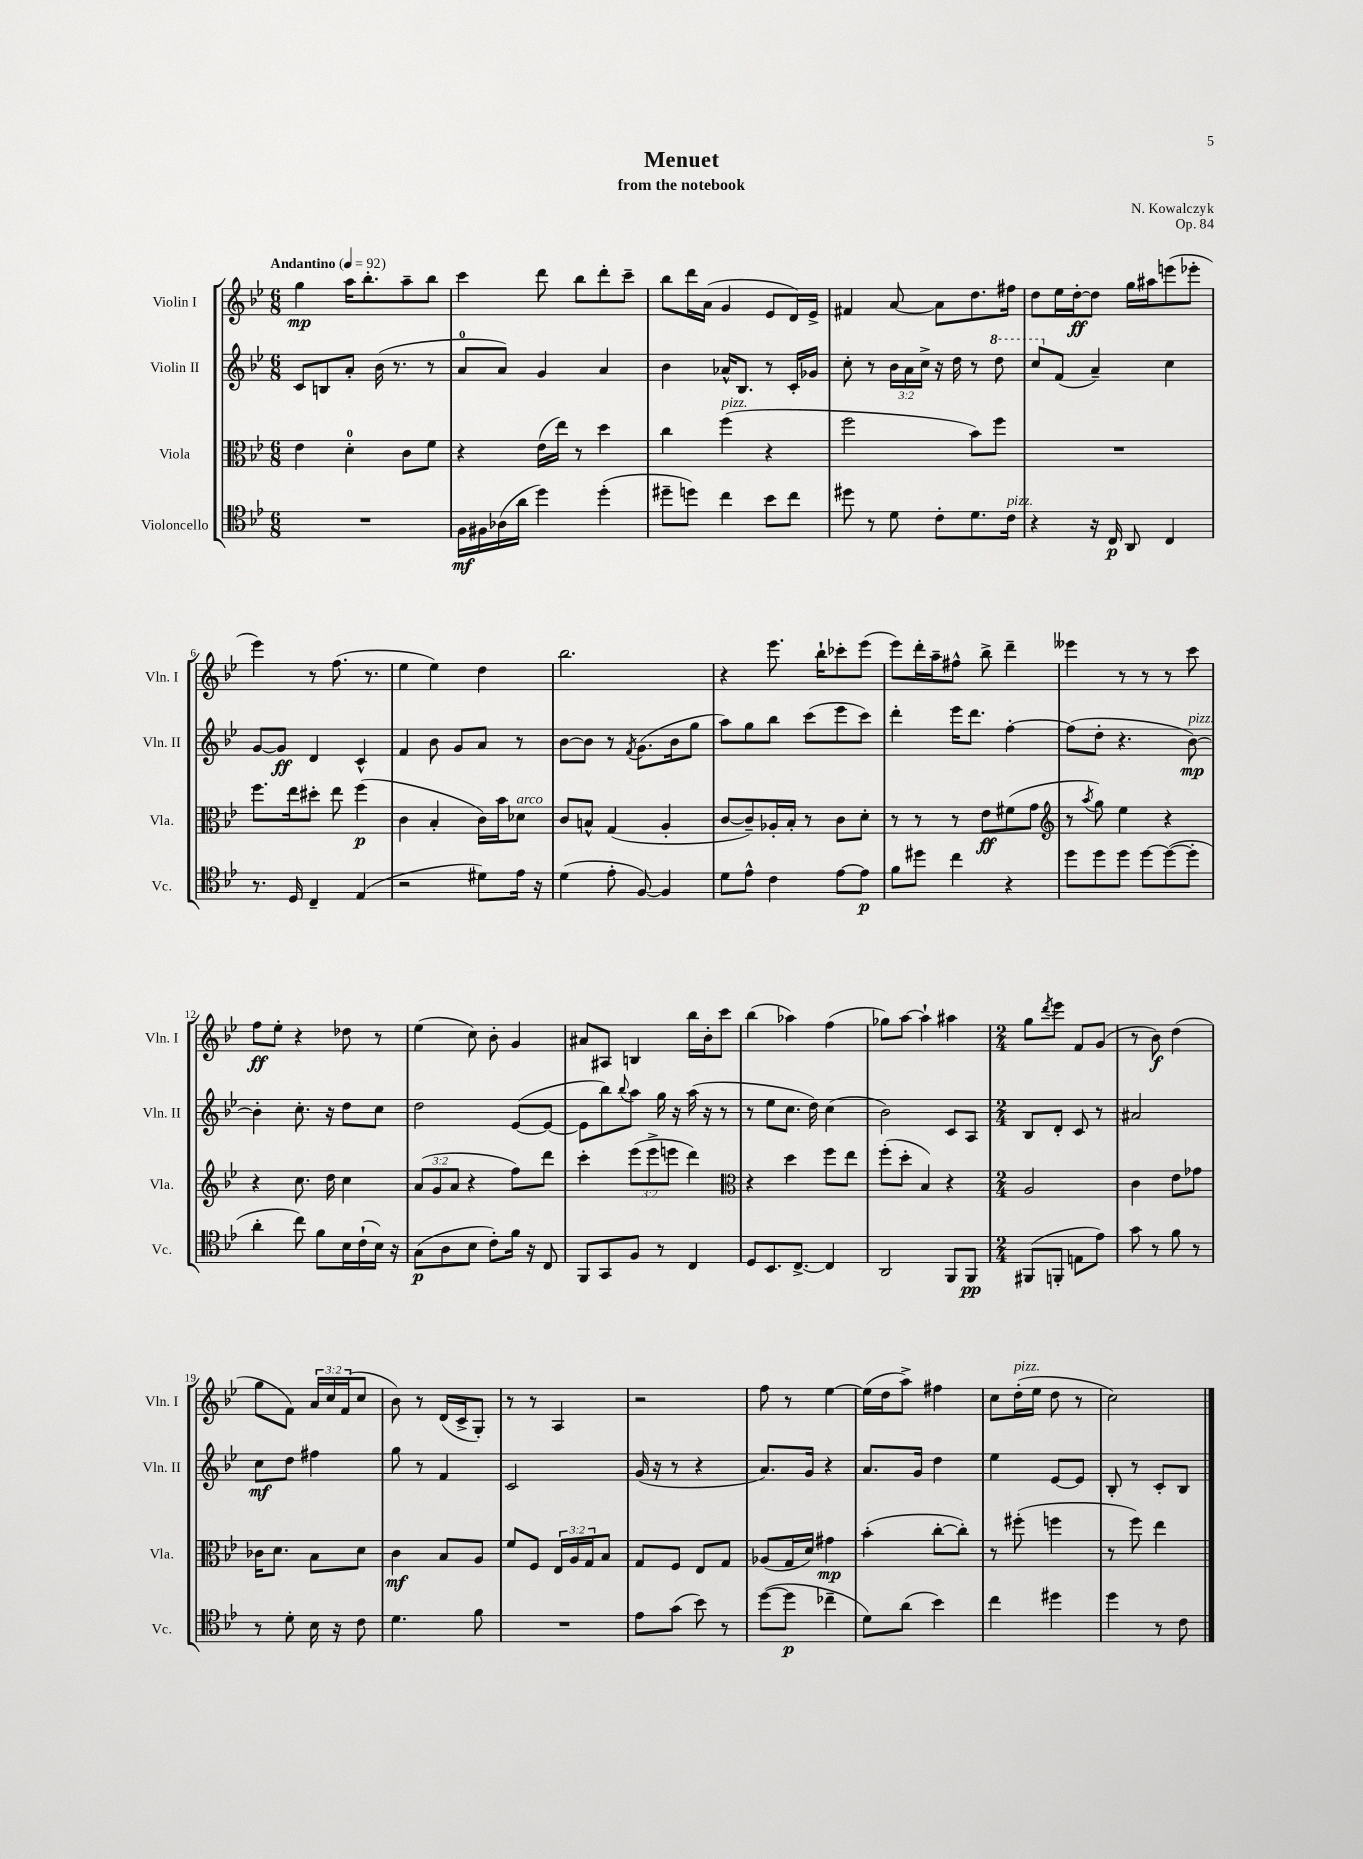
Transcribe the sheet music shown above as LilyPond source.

\header { title = "Menuet" composer = "N. Kowalczyk" subtitle = "from the notebook" opus = "Op. 84" }
<<
\new StaffGroup <<
\new Staff = "s0" \with { instrumentName = "Violin I" shortInstrumentName = "Vln. I" } {
    \clef treble \key bes \major \numericTimeSignature \time 6/8 \override Staff.TupletNumber.text = #tuplet-number::calc-fraction-text \tempo "Andantino" 4 = 92
    g''4\mp a''16 bes''8.-. a''8-- bes''8 |
    c'''4 d'''8 bes''8 d'''8-. c'''8-- |
    bes''8 d'''16 a'16( g'4 ees'8 d'16) ees'16-> |
    fis'4 a'8~ a'8 d''8. fis''16 |
    d''8 ees''16 d''16~-.\ff d''8 g''16 ais''16 e'''8( ees'''8-. |
    ees'''4) r8 f''8.( r8. |
    ees''4 ees''4) d''4 |
    bes''2. |
    r4 ees'''8. bes''16-! ces'''8-. ees'''8( |
    ees'''8) d'''16-. a''16-- fis''8-^ bes''8-> d'''4-- |
    eeses'''4 r8 r8 r8 c'''8 |
    f''8\ff ees''8-. r4 des''8 r8 |
    ees''4( c''8) bes'8-. g'4 |
    ais'8 ais8 b4 bes''16 bes'16-. c'''8 |
    bes''4( aes''4) f''4( |
    ges''8) a''8~ a''4-! ais''4 |
    \numericTimeSignature \time 2/4 g''8 \acciaccatura { d'''8 } ees'''8 f'8 g'8( |
    r8 bes'8\f) d''4( |
    g''8 f'8) \tuplet 3/2 { a'16 c''16 f'16( } c''8 |
    bes'8) r8 d'16( c'16-> g8-.) |
    r8 r8 a4 |
    r2 |
    f''8 r8 ees''4~ |
    ees''16( d''16 a''8->) fis''4 |
    c''8 d''16-.^\markup { \italic "pizz." }( ees''16 d''8 r8 |
    c''2) \bar "|." |
}
\new Staff = "s1" \with { instrumentName = "Violin II" shortInstrumentName = "Vln. II" } {
    \clef treble \key bes \major \numericTimeSignature \time 6/8 \override Staff.TupletNumber.text = #tuplet-number::calc-fraction-text
    c'8 b8 a'8-. bes'16( r8. r8 |
    a'8-0 a'8) g'4 a'4 |
    bes'4 aes'16-^ bes8. r8 c'16-. ges'16 |
    c''8-. r8 \tuplet 3/2 { bes'16 a'16 c''16-> } r16 d''16 r8 \ottava #1 d'''8 |
    c'''8 \ottava #0 f'8( a'4--) c''4 |
    g'8~ g'8\ff d'4 c'4-^ |
    f'4 bes'8 g'8 a'8 r8 |
    bes'8~ bes'8 r8 \acciaccatura { f'8 } g'8.( bes'16 g''8 |
    a''8) g''8 bes''8 c'''8( ees'''8 c'''8) |
    d'''4-. ees'''16 d'''8. f''4~-. |
    f''8( d''8-. r4. bes'8~\mp^\markup { \italic "pizz." }) |
    bes'4-. c''8.-. r16 d''8 c''8 |
    d''2 ees'8~( ees'8~ |
    ees'8 bes''8) \appoggiatura { bes''8 } a''8 g''16 r16 a''16( r16 r8 |
    r8 ees''8 c''8. d''16) c''4( |
    bes'2) c'8 a8 |
    \numericTimeSignature \time 2/4 bes8 d'8-. c'8 r8 |
    ais'2 |
    c''8\mf d''8 fis''4 |
    g''8 r8 f'4 |
    c'2 |
    g'16( r16 r8 r4 |
    a'8.) g'16 r4 |
    a'8. g'16 d''4 |
    ees''4 ees'8~ ees'8 |
    bes8-. r8 c'8-. bes8 \bar "|." |
}
\new Staff = "s2" \with { instrumentName = "Viola" shortInstrumentName = "Vla." } {
    \clef alto \key bes \major \numericTimeSignature \time 6/8 \override Staff.TupletNumber.text = #tuplet-number::calc-fraction-text
    ees'4 d'4-0-. c'8 f'8 |
    r4 ees'16( ees''16) r8 d''4 |
    c''4 f''4^\markup { \italic "pizz." }( r4 |
    f''2 bes'8) f''8 |
    R2. |
    f''8. ees''16 dis''8-. ees''8 f''4\p( |
    c'4 bes4-. c'16) bes'16 des'8^\markup { \italic "arco" } |
    c'8 b8-^ g4( a4-. |
    c'8~ c'8--) aes16-. bes16-. r8 c'8 d'8-. |
    r8 r8 r8 ees'8\ff fis'8( g'8 |
    \clef treble r8 \acciaccatura { a''8 } g''8) ees''4 r4 |
    r4 c''8. d''16 c''4 |
    \tuplet 3/2 { a'8( g'8 a'8 } r4 f''8) d'''8 |
    c'''4-. \tuplet 3/2 { ees'''8( ees'''8-> e'''8 } d'''4) |
    \clef alto r4 d''4 f''8 ees''8 |
    f''8-.( d''8-. bes4) r4 |
    \numericTimeSignature \time 2/4 a2 |
    c'4 ees'8 ges'8 |
    ces'16 d'8. bes8 d'8 |
    c'4\mf bes8 a8 |
    f'8 f8 \tuplet 3/2 { ees16 a16 g16 } bes8 |
    g8 f8 ees8 g8 |
    aes8( g16 d'16) gis'4\mp |
    bes'4-.( c''8~-. c''8-.) |
    r8 fis''8-.( f''4 |
    r8 f''8) ees''4 \bar "|." |
}
\new Staff = "s3" \with { instrumentName = "Violoncello" shortInstrumentName = "Vc." } {
    \clef tenor \key bes \major \numericTimeSignature \time 6/8
    R2. |
    f16\mf fis16 aes16( a'16 d''4) d''4-.( |
    dis''8-- d''8) c''4 bes'8 c''8 |
    dis''8 r8 d'8 c'8-. d'8. c'16^\markup { \italic "pizz." } |
    r4 r16 c16\p a,8 c4 |
    r8. d16 c4-- ees4( |
    r2 dis'8) ees'16 r16 |
    d'4( ees'8-. f8~) f4 |
    d'8 ees'8-^ c'4 ees'8~ ees'8\p |
    f'8 dis''8 c''4 r4 |
    d''8 d''8 d''8 d''8~ d''8~( d''8-. |
    a'4-. c''8) f'8 bes16 c'16-!( bes16) r16 |
    g8\p( a8 bes8 c'8-.) f'16 r16 c8 |
    f,8 g,8 f8 r8 c4 |
    d8 bes,8. c8.~-> c4 |
    a,2 f,8 f,8\pp |
    \numericTimeSignature \time 2/4 fis,8( f,8-. e8 ees'8) |
    g'8 r8 f'8 r8 |
    r8 d'8-. bes16 r16 c'8 |
    d'4. f'8 |
    R2 |
    ees'8 g'8( bes'8) r8 |
    d''8~( d''8\p ces''4-- |
    d'8) a'8( bes'4) |
    c''4 dis''4 |
    d''4 r8 c'8 \bar "|." |
}
>>
>>
